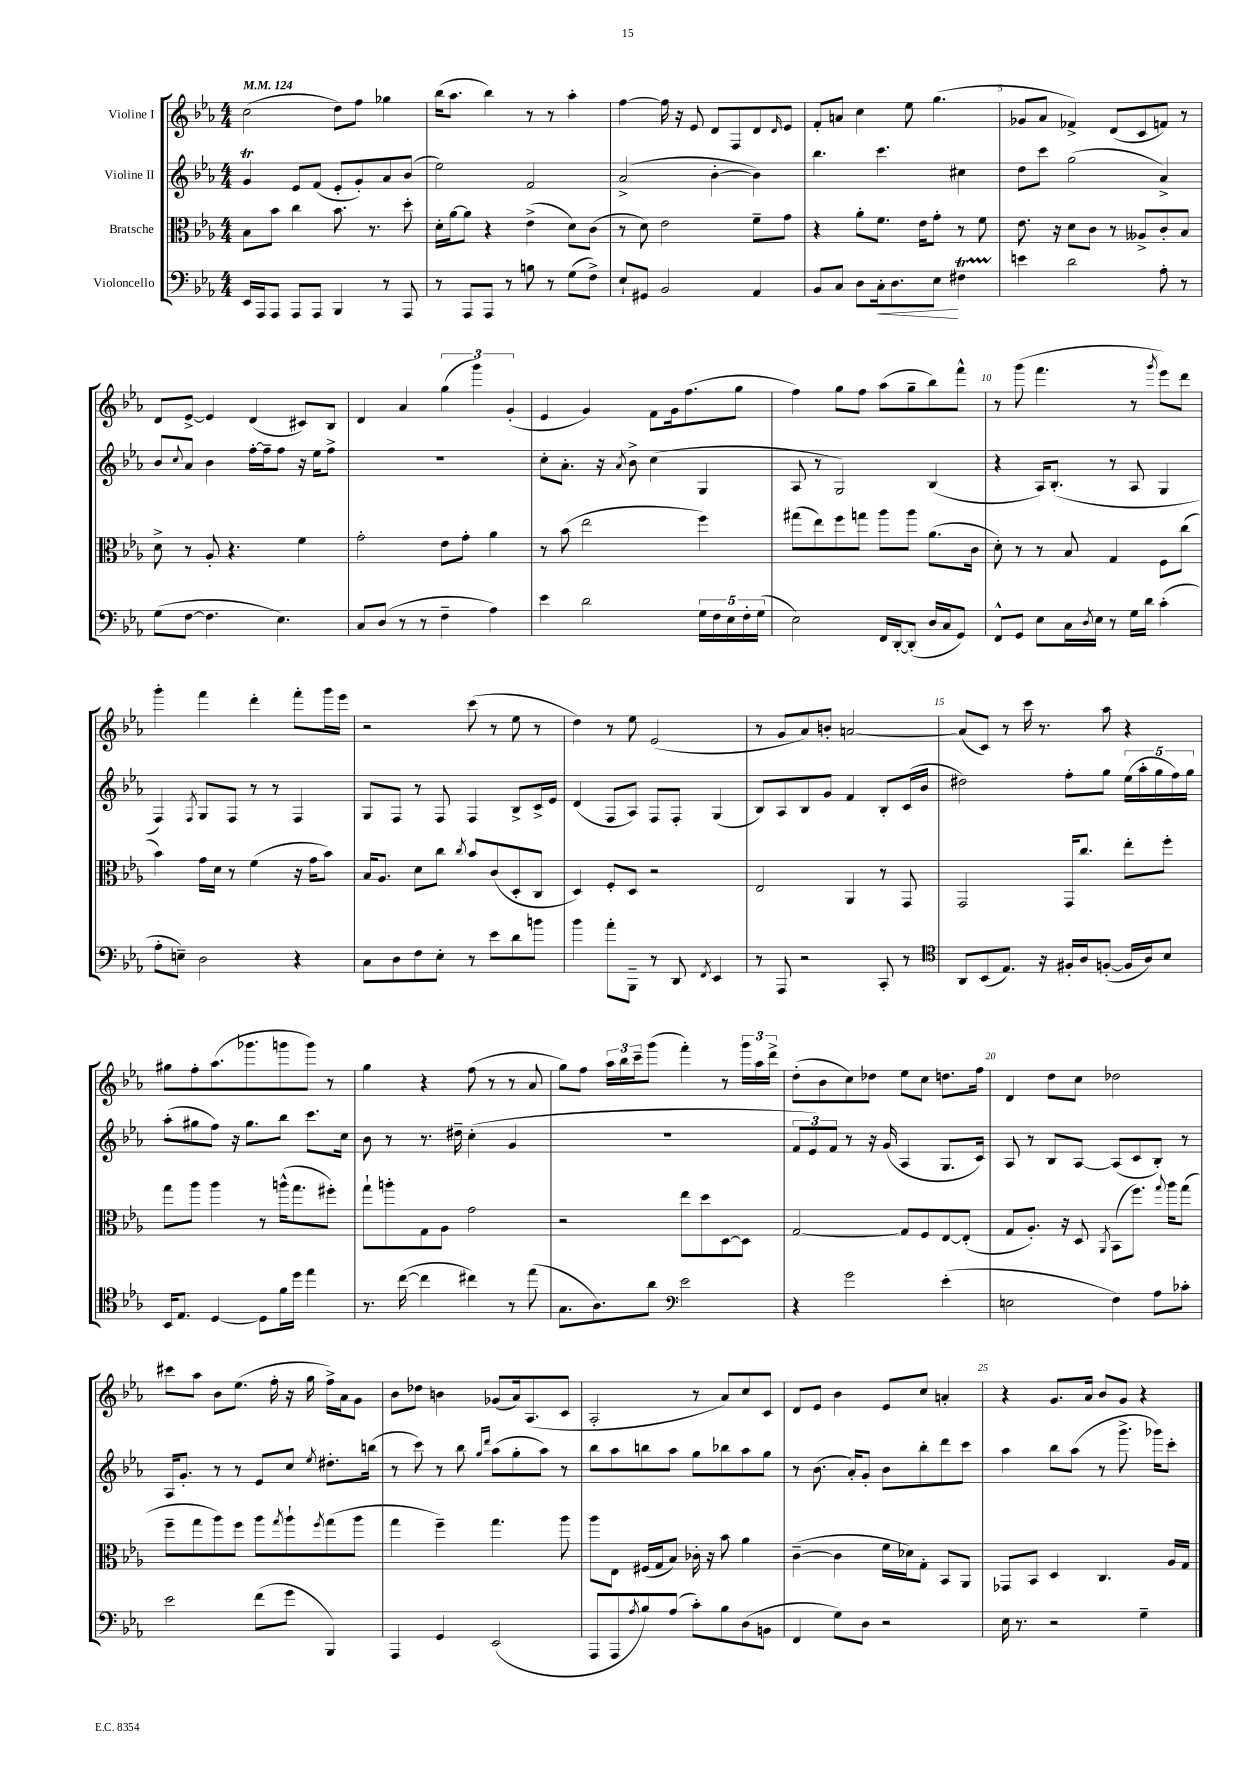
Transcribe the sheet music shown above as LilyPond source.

<<
\new StaffGroup <<
\new Staff = "s0" \with { instrumentName = "Violine I" } {
    \clef treble \key ees \major \numericTimeSignature \time 4/4 \tempo 4 = 124
    c''2( d''8) f''8 ges''4 |
    bes''16( aes''8. bes''4) r8 r8 aes''4-. |
    f''4~ f''16 r16 ees'8 d'8 f8 d'8 \grace { d'16 } ees'8 |
    f'8-. a'8 c''4 ees''8 g''4.( |
    ges'8 aes'8 fes'4->) d'8( c'8 f'8) r8 |
    d'8 ees'8~-> ees'4 d'4( cis'8) bes8 |
    d'4 aes'4 \tuplet 3/2 { g''4( g'''4) g'4-.( } |
    ees'4 g'4) f'8 g'16 f''8.( g''8 |
    f''4) g''8 f''8 aes''8( g''8-- bes''8) f'''8-^ |
    r8 g'''8( f'''4. r8 \acciaccatura { g'''8 } ees'''8) d'''8 |
    g'''4-. f'''4 d'''4-. f'''8-. g'''16 ees'''16 |
    r2 c'''8( r8 ees''8 r8 |
    d''4) r8 ees''8 ees'2( |
    r8 g'8 aes'8) b'8-. a'2~ |
    a'8( c'8) r8 c'''16 r8. aes''8 r4 |
    gis''8 f''8-. aes''8.( ges'''8. g'''8 g'''8) r8 |
    g''4 r4 f''8( r8 r8 aes'8 |
    g''8) f''8 \tuplet 3/2 { aes''16 bes''16 c'''16-- } g'''8( f'''4-.) r8 \tuplet 3/2 { g'''16 aes''16 d'''16-> } |
    d''8-.( bes'8 c''8) des''8 ees''8 c''8 d''8. f''16 |
    d'4 d''8 c''8 des''2 |
    cis'''8 aes''8 bes'8 ees''8.( f''16-. r16 g''16 f''16->) aes'16 g'8 |
    bes'8 des''8 b'4 ges'8( aes'16) aes8.( c'8 |
    aes2-. r8 aes'8) c''8 c'8 |
    d'8 ees'8 bes'4 ees'8 c''8 a'4-. |
    r4 g'8. aes'16 bes'8 g'8 r4 \bar "|." |
}
\new Staff = "s1" \with { instrumentName = "Violine II" } {
    \clef treble \key ees \major \numericTimeSignature \time 4/4
    g'4\trill ees'8 f'8( ees'8-. g'8-.) aes'8 bes'8( |
    ees''2) f'2 |
    aes'2->( bes'4~-. bes'4) |
    bes''4. c'''4. cis''4 |
    d''8 c'''8 g''2( aes'4->) |
    bes'8 \appoggiatura { c''8 } aes'8 bes'4 f''16~-. f''16-- f''8 r16 ees''16 f''8-> |
    R1 |
    c''8-. aes'8.-. r16 \acciaccatura { aes'8 } bes'8-> c''4( g4 |
    aes8 r8 g2) bes4( |
    r4 aes16) bes8.-.( r8 aes8 g4 |
    f4) \acciaccatura { f8 } g8 f8 r8 r8 f4 |
    g8 f8 r8 f8 f4 bes8-> c'16-> ees'16 |
    d'4( f8 aes8) f8 f8-. g4( |
    bes8) aes8 bes8 g'8 f'4 bes8-. c'16( bes'16 |
    dis''2) f''8-. g''8 \tuplet 5/4 { ees''16( aes''16-. g''16 f''16) g''16 } |
    aes''8-.( gis''8 f''8) r16 gis''8. bes''8 c'''8. c''16 |
    bes'8 r8 r8. dis''16-- c''4-.( g'4 |
    R1 |
    \tuplet 3/2 { f'8 ees'8) f'8 } r8 r16 g'16( aes4 g8. c'16) |
    aes8 r8 bes8 aes8~ aes8( c'8 bes8-.) r8 |
    aes16 g'8.-. r8 r8 ees'8 c''8 \acciaccatura { ees''8 } dis''8.-. b''16( |
    r8 c'''8) r8 bes''8 \grace { g''16 d'''16 } aes''8( g''8-. aes''8) r8 |
    bes''8 aes''8 b''8 aes''8 g''8 bes''8 aes''8 g''8 |
    r8 bes'8.( aes'16-.) g'8-. bes'8 bes''8-. d'''8 c'''8 |
    aes''4 bes''8 aes''8( r8 g'''8.-> ges'''16) c'''8-. \bar "|." |
}
\new Staff = "s2" \with { instrumentName = "Bratsche" } {
    \clef alto \key ees \major \numericTimeSignature \time 4/4
    bes8 bes'8 c''4 bes'8. r8. d''8-. |
    d'16-. aes'16~ aes'8 r4 ees'4->( d'8) c'8( |
    r8 d'8) ees'2 f'8-- g'8 |
    r4 aes'8-. f'8. ees'16 g'8-. r8 f'8 |
    ees'8. r16 d'8 c'8 r8 aeses8-> c'8-. bes8 |
    d'8-> r8 aes8-. r4. f'4 |
    g'2-. ees'8 g'8-. aes'4 |
    r8 bes'8( ees''2 f''4) |
    gis''8( ees''8) f''8 g''8 aes''8 aes''8 aes'8.( c'16 |
    d'8-.) r8 r8 bes8 g4 f8 c''8( |
    bes'4) g'16 d'16 r8 f'4( r16 g'16 bes'8) |
    bes16 aes8. d'8 c''8 \acciaccatura { c''8 } bes'8 c'8( d8-. c8 |
    d4) f8-. d8 r2 |
    ees2 aes,4 r8 g,8 |
    g,2 g,16 c''8. ees''8-. f''8-. |
    g''8 aes''8 aes''4 r8 a''16-^( g''8. fis''8-.) |
    g''8-! a''8-. g8 aes8 g'2 |
    r2 ees''8 d''8 d8~ d8 |
    g2~ g8 f8 ees8~ ees8-.( |
    g8 aes8.-.) r16 d8 \acciaccatura { aes,8 } bes,8( f''8.) \appoggiatura { g''8 } aes''16 g''8( |
    f''8-- g''8 aes''8) f''8 aes''8 \acciaccatura { g''8 } aes''8-! \acciaccatura { f''8 } g''8( aes''8 |
    g''4 f''4--) g''4. aes''8 |
    aes''8 ees8 fis16( g16 bes8) ces'16-. r16 bes'8 aes'4 |
    c'4~--( c'4 f'16 des'16) g8-. bes,8 aes,8 |
    ges,8 bes,8 d4 c4. aes16 g16 \bar "|." |
}
\new Staff = "s3" \with { instrumentName = "Violoncello" } {
    \clef bass \key ees \major \numericTimeSignature \time 4/4
    ees,16 aes,,16 aes,,8 aes,,8 aes,,8 bes,,4 r8 aes,,8 |
    r8 aes,,8 aes,,8 r8 b8 r8 g8( f8->) |
    ees8-! gis,8 bes,2 aes,4 |
    bes,8 c8 d8 c16-.\< d8. ees8\! fis4\startTrillSpan |
    e'4\stopTrillSpan d'2 aes8-. r8 |
    g8( f8~ f4. ees4.) |
    c8 d8( r8 r8 f4-- aes4) |
    ees'4 d'2 \tuplet 5/4 { g16 f16 ees16 f16-. g16( } |
    ees2) f,16 d,16~-. d,8-.( d16 c16 g,8) |
    f,8-^ g,8 ees8 c16 \acciaccatura { d8 } ees16 r8 g16 d'16 c'4-.( |
    aes8-. e8--) d2 r4 |
    c8 d8 f8 ees8-. r8 ees'8 d'8 b'8 |
    bes'4 aes'8-. bes,,8-- r8 d,8 \acciaccatura { f,8 } ees,4 |
    r8 aes,,8 r2 c,8-. r8 |
    \clef tenor aes,8 bes,8( ees8.) r16 fis16-. aes16 f8~-.( f16 aes16) bes8 |
    bes,16 ees8. d4~ d8 f'16 d''16 ees''4 |
    r8. c''16~( c''4 cis''4) r8 ees''8( |
    g8. aes8.) aes'8 \clef bass ees'2 |
    r4 g'2 ees'4-.( |
    e2 f4) aes8 ces'8-. |
    ees'2 f'8( g'8 bes,,4) |
    aes,,4 g,4 ees,2( |
    aes,,8 aes,,8 \acciaccatura { aes8 } bes8) aes8( c'8-.) bes8 d8( b,8 |
    f,4 g8) d8 r2 |
    ees16 r8. r2 g4-- \bar "|." |
}
>>
>>
\layout { \context { \Score \override BarNumber.break-visibility = ##(#f #t #t) barNumberVisibility = #(every-nth-bar-number-visible 5) } }
